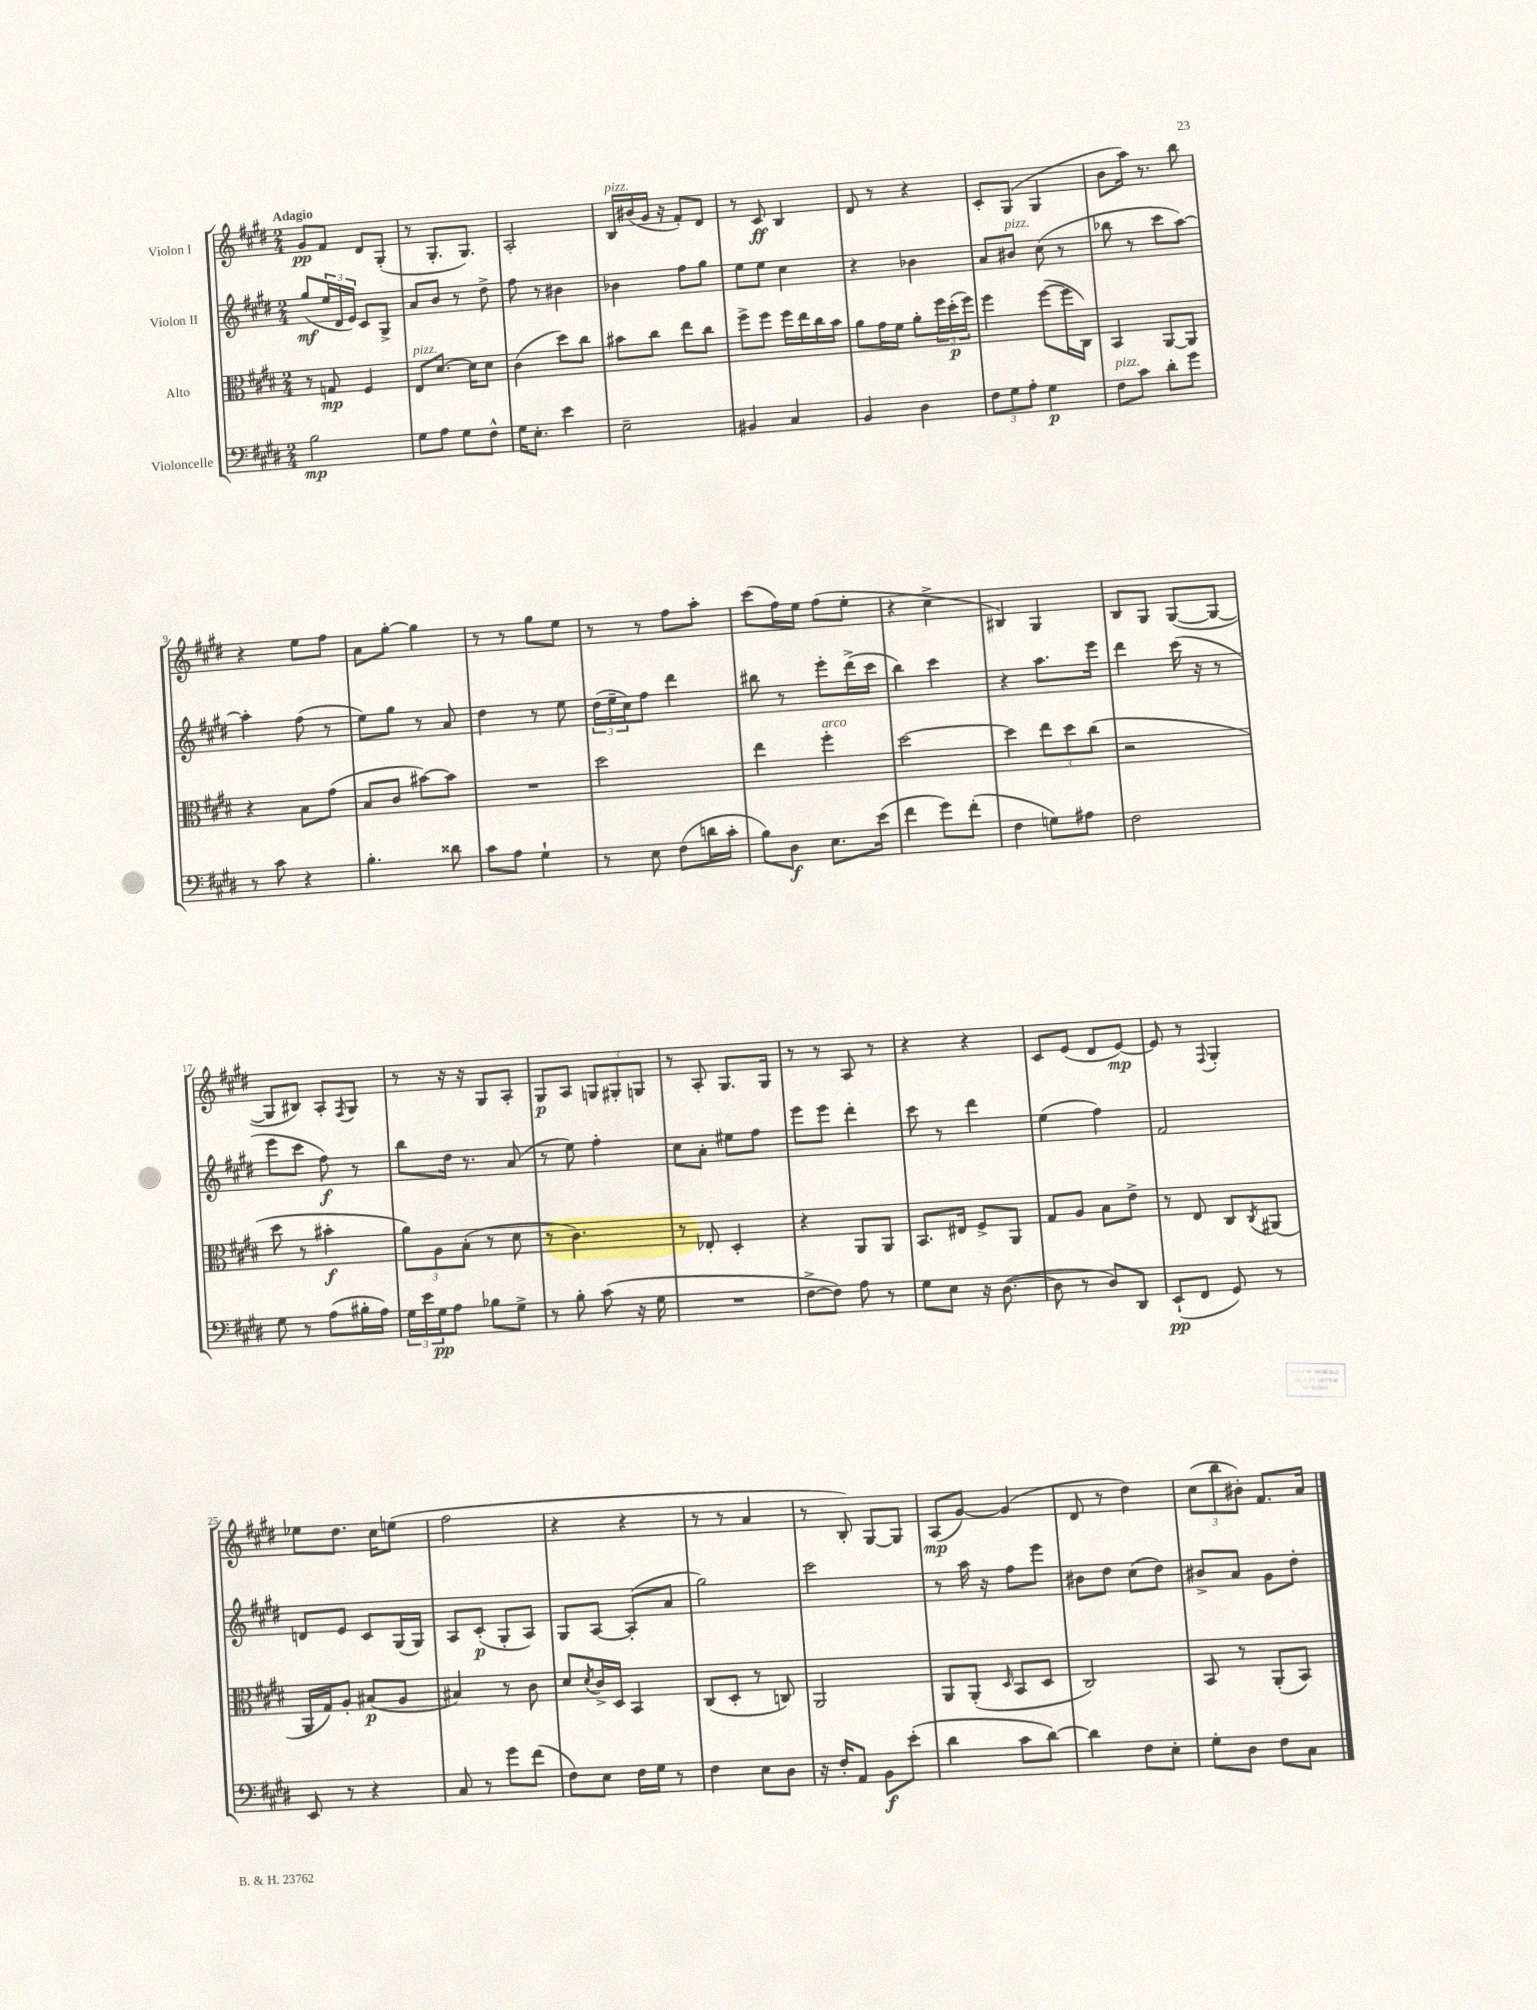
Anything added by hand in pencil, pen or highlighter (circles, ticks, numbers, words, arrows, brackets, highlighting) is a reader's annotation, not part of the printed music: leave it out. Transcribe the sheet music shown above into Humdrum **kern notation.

**kern	**kern	**kern	**kern
*staff4	*staff3	*staff2	*staff1
*clefF4	*clefC3	*clefG2	*clefG2
*k[f#c#g#d#]	*k[f#c#g#d#]	*k[f#c#g#d#]	*k[f#c#g#d#]
*M2/4	*M2/4	*M2/4	*M2/4
2B	8r	(8gg#	8g#
.	8G	24ee	8f#
.	.	24d#	.
.	.	24e)	.
.	4F#	8c#	8d#
.	.	8G#^	(8G#'
=	=	=	=
8G#	8E	8a	8r
8A	[8.d#	8b	8.G#'
8G#	.	8r	.
.	16d#]	.	8.G#)
8F#^^	8d#	8dd#^	.
=	=	=	=
16G#	(4c#	8ff#	2A'
8.E'	.	.	.
.	.	8r	.
4e	8dd#)	4b#	.
.	8cc#	.	.
=	=	=	=
2E~	8b#	4b-	16B
.	.	.	(16b#
.	8cc#	.	16g#
.	.	.	16r
.	8ee	8ff#	8f#')
.	8cc#	8gg#	8d#
=	=	=	=
4BB#	8ff#^	8ee	8r
.	8ff#	8ee	8c#
4C#	16ff#	4cc#	4B
.	16ee	.	.
.	16cc#	.	.
.	16b	.	.
=	=	=	=
4BB	8a	4r	8d#
.	16g#	.	8r
.	16f#	.	.
4D#	8a'	4b-	4r
.	24ff#	.	.
.	(24dd#'	.	.
.	24ff#)	.	.
=	=	=	=
12F#	4ff#	8a	8c#'
12G#	.	.	.
.	.	8b#	(8G#
12A'	.	.	.
4G#	([8ff#	(8cc#	4G#
.	16ff#]	8r	.
.	16C#)	.	.
=	=	=	=
8F#	4BB	8bb-	8b
8c#	.	8r	16aa)
.	.	.	8.r
8d#'	[8AA	8ccc#	.
8g#	8AA]	[8aa)	8bb
=	=	=	=
8r	4r	4aa']	4r
8c#	.	.	.
4r	8B	(8ff#	8ee
.	(8g#	8r	8ff#
=	=	=	=
4.B'	8B	8ee)	8a
.	8c#	8gg#	[8gg#'
.	[8b#)	8r	4gg#]
8d##	8b#]	8a	.
=	=	=	=
8c#	2r	4dd#	8r
8A	.	.	8r
4G#`	.	8r	8gg#
.	.	8ee	8ee
=	=	=	=
8r	2dd#	(24dd#	8r
.	.	24ee~	.
.	.	24cc#)	.
8E	.	8ff#	8r
(8F#	.	4ddd#	8ff#
16d	.	.	8aa'
16c#'	.	.	.
=	=	=	=
8B)	4ee	8bb#	(8ccc#
8D#	.	8r	16ff#)
.	.	.	16ee
8.E	4ff#'	8eee'	(8ff#
.	.	(16ddd#^	8ee'
(16e	.	16ccc#	.
=	=	=	=
4f#	[2dd#	4bb)	4r
8g#)	.	4ccc#	4cc#^
(8f#'	.	.	.
=	=	=	=
4F#	4dd#]	4r	4B#)
8G)	12ee	8.aa	4G#
.	12dd#	.	.
8A#	.	.	.
.	(12cc#	.	.
.	.	16eee	.
=	=	=	=
2F#	2r	4ddd#	8B
.	.	.	8G#
.	.	(16ccc#	([8G#
.	.	16r	.
.	.	8r	8G#_
=	=	=	=
8G#	8dd#	8eee	8G#]
8r	8r	8ccc#	8B#)
(8A	4b#'	8ff#)	8A'
.	.	.	8qF#
16B#'	.	8r	8G#
16A)	.	.	.
=	=	=	=
24G#	12a)	8bb	8r
24e	.	.	.
24G#	12A	.	.
8A	.	16dd#	16r
.	(12B'	.	.
.	.	8.r	16r
8B-	8r	.	8G#
8G#^	8d#	(8a	8A'
=	=	=	=
8r	8r	8r	8G#
8B'	4.c#)	8ee)	8A
(8c#	.	4ff#'	12G
.	.	.	12G#'
16r	.	.	.
.	.	.	12G
16G#	.	.	.
=	=	=	=
2r	8r	8cc#	8r
.	8E-'	8a'	8A'
.	4D#'	8ee#	8.G#
.	.	8ff#	.
.	.	.	16G#
=	=	=	=
[8F#^	4r	8eee	8r
8F#])	.	8eee	8r
8A	8AA	4ddd#'	8A
8r	8AA	.	8r
=	=	=	=
8G#	8.BB	8ccc#	4r
8E	.	8r	.
.	16E#	.	.
16r	8F#^	4ddd#	4r
([8.D#	.	.	.
.	8AA	.	.
=	=	=	=
8D#]	8G#	(4ee	8c#
8r	8A	.	(8e
8D#)	8B	4ff#)	8d#
8DD#	8e^	.	[8e)
=	=	=	=
(8EE`	8r	2f#	8e]
8FF#	8E	.	8r
.	.	.	8qqF#
8GG#)	8C#	.	4G#'
.	8qC#	.	.
8r	(8AA#	.	.
=	=	=	=
8EE	16AA	8d	8ee-
.	16G#)	.	.
8r	8A'	8e	8.dd#
4r	(8B#	8c#	.
.	.	.	16cc#
.	8A	(16G#	(8ee
.	.	16G#)	.
=	=	=	=
8C#	4B#)	8A	2ff#
8r	.	(8c#'	.
8g#	8r	8G#'	.
(8f#	8c#	8A)	.
=	=	=	=
8F#)	8d#	8G#	4r
.	8qd#	.	.
8E	16c#^	[8A	.
.	16D#	.	.
16F#	4BB	(8A']	4r
16G#	.	.	.
8r	.	8a	.
=	=	=	=
4F#	(8C#	2gg#)	8r
.	8D#'	.	8r
8E	8r	.	4a
8D#	8C)	.	.
=	=	=	=
16r	2AA	2ccc#	8r
16F#'	.	.	.
8AA	.	.	8B')
8BB	.	.	[8G#
(8e'	.	.	8G#]
=	=	=	=
4d#	8AA	8r	(8A
.	(8AA'	16aa	[8g#)
.	.	16r	.
.	16qqD#	.	.
8c#	8BB	8ff#	(4g#]
[8d#)	8D#	8eee	.
=	=	=	=
4d#]	2C#)	8b#	8d#
.	.	8dd#	8r
8F#	.	(8cc#	4dd#)
8E'	.	8dd#)	.
=	=	=	=
8G#'	8BB	8b#^	(12cc#
.	.	.	12bb
8D#	8r	8a	.
.	.	.	12b#')
8F#	(8AA'	8g#	8.f#
8C#	8BB)	8dd#'	.
.	.	.	16a
==	==	==	==
*-	*-	*-	*-
